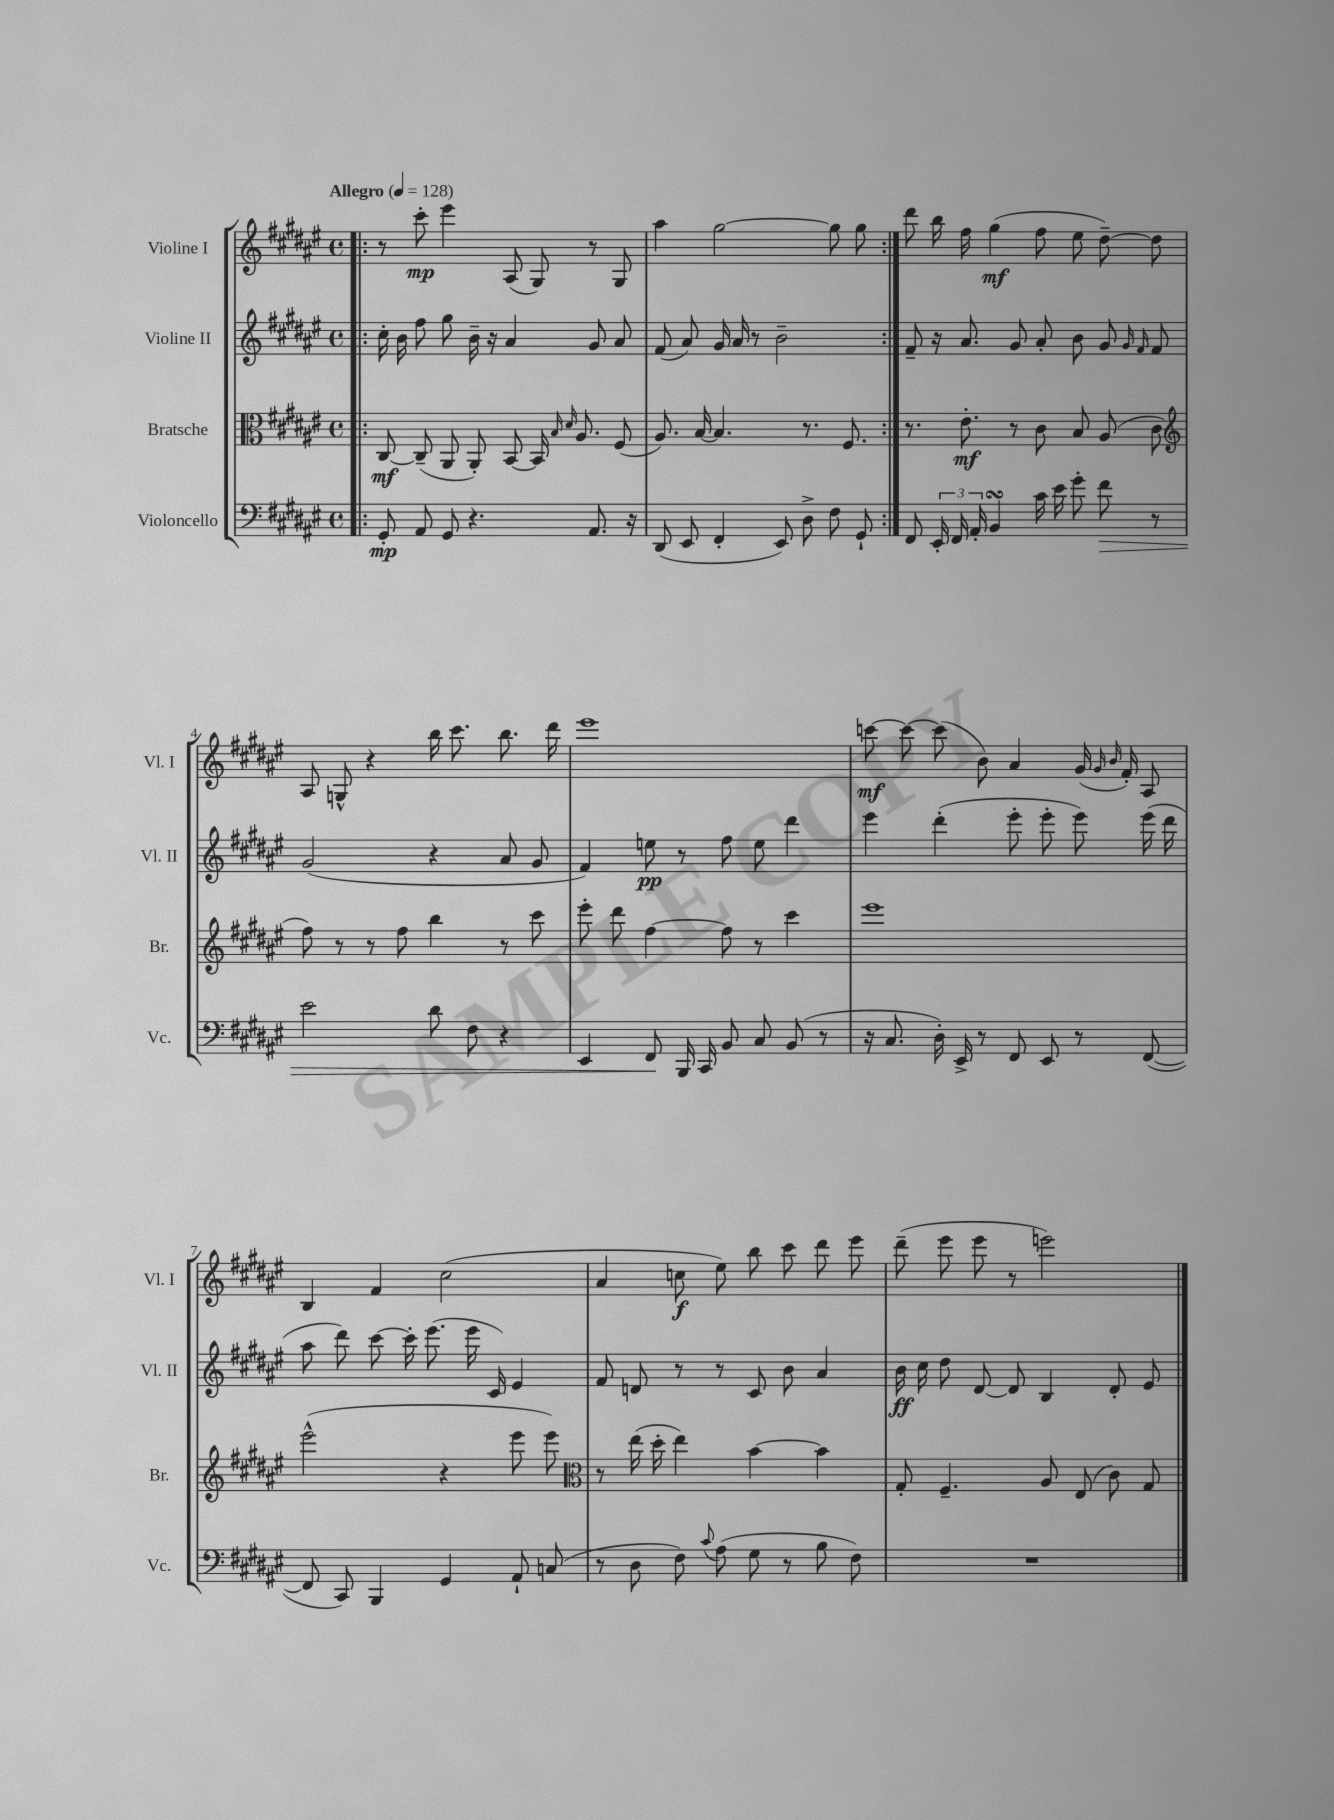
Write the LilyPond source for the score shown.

<<
\new StaffGroup <<
\new Staff = "s0" \with { instrumentName = "Violine I" shortInstrumentName = "Vl. I" } {
    \clef treble \key fis \major \defaultTimeSignature \time 4/4 \tempo "Allegro" 4 = 128
    \autoBeamOff \repeat volta 2 { \bar ".|:" r8 cis'''8-.\mp eis'''4 ais8( gis8) r8 gis8 |
    ais''4 gis''2~ gis''8 gis''8 | }
    dis'''8 b''16 fis''16 gis''4\mf( fis''8 eis''8 dis''8~--) dis''8 |
    ais8 g8-^ r4 b''16 cis'''8. b''8. dis'''16 |
    eis'''1 |
    c'''8~\mf c'''8~ c'''8( b'8) ais'4 gis'16( \grace { gis'16 b'16 } fis'16-.) ais8 |
    b4 fis'4 cis''2( |
    ais'4 c''8\f eis''8) b''8 cis'''8 dis'''8 eis'''8 |
    dis'''8--( eis'''8 eis'''8 r8 e'''2) \bar "|." |
}
\new Staff = "s1" \with { instrumentName = "Violine II" shortInstrumentName = "Vl. II" } {
    \clef treble \key fis \major \defaultTimeSignature \time 4/4
    \autoBeamOff \repeat volta 2 { \bar ".|:" cis''16-. b'16 fis''8 gis''8 b'16-- r16 ais'4 gis'8 ais'8 |
    fis'8( ais'8) gis'16 ais'16 r8 b'2-- | }
    fis'8-- r16 ais'8. gis'8 ais'8-. b'8 gis'8 \grace { gis'16 fis'16 } fis'8 |
    gis'2( r4 ais'8 gis'8 |
    fis'4) e''8\pp r8 fis''8 e''8 dis'''4 |
    eis'''4 dis'''4-.( eis'''8-. eis'''8-. eis'''8) eis'''16( dis'''16 |
    ais''8 dis'''8) cis'''8~ cis'''16-. eis'''8.( eis'''16 cis'16) eis'4 |
    fis'8 d'8 r8 r8 cis'8 b'8 ais'4 |
    b'16\ff cis''16 dis''8 dis'8~ dis'8 b4 dis'8-. eis'8 \bar "|." |
}
\new Staff = "s2" \with { instrumentName = "Bratsche" shortInstrumentName = "Br." } {
    \clef alto \key fis \major \defaultTimeSignature \time 4/4
    \autoBeamOff \repeat volta 2 { \bar ".|:" cis8~\mf cis8--( ais,8 ais,8-.) b,8~ b,16 \grace { b16 dis'16 } ais8. fis8( |
    ais8.) b16~ b4. r8. fis8. | }
    r8. eis'8.-.\mf r8 cis'8 b8 ais8( cis'8 |
    \clef treble fis''8) r8 r8 fis''8 b''4 r8 cis'''8 |
    eis'''8-. dis'''8 fis''4~ fis''8 r8 cis'''4 |
    eis'''1 |
    eis'''2-^( r4 eis'''8 eis'''8) |
    \clef alto r8 eis''16( dis''16-. eis''4) b'4~ b'4 |
    gis8-. fis4.-- ais8 eis8( cis'8) gis8 \bar "|." |
}
\new Staff = "s3" \with { instrumentName = "Violoncello" shortInstrumentName = "Vc." } {
    \clef bass \key fis \major \defaultTimeSignature \time 4/4
    \autoBeamOff \repeat volta 2 { \bar ".|:" gis,8-.\mp ais,8 gis,8 r4. ais,8. r16 |
    dis,8( eis,8 fis,4-. eis,8) dis8-> fis8 gis,8-! | }
    fis,8 \tuplet 3/2 { eis,16-. fis,16 ais,16-. } b,4\turn cis'16 eis'16 gis'8-. fis'8\> r8 |
    eis'2 dis'8 fis8 r4 |
    eis,4 fis,8\! b,,16 cis,16 b,8 cis8 b,8( r8 |
    r16 cis8. dis16-.) eis,16-> r8 fis,8 eis,8 r8 fis,8~( |
    fis,8 cis,8) b,,4 gis,4 ais,8-! c8( |
    r8 dis8 fis8) \appoggiatura { cis'8 } ais8( gis8 r8 b8 fis8) |
    R1 \bar "|." |
}
>>
>>
